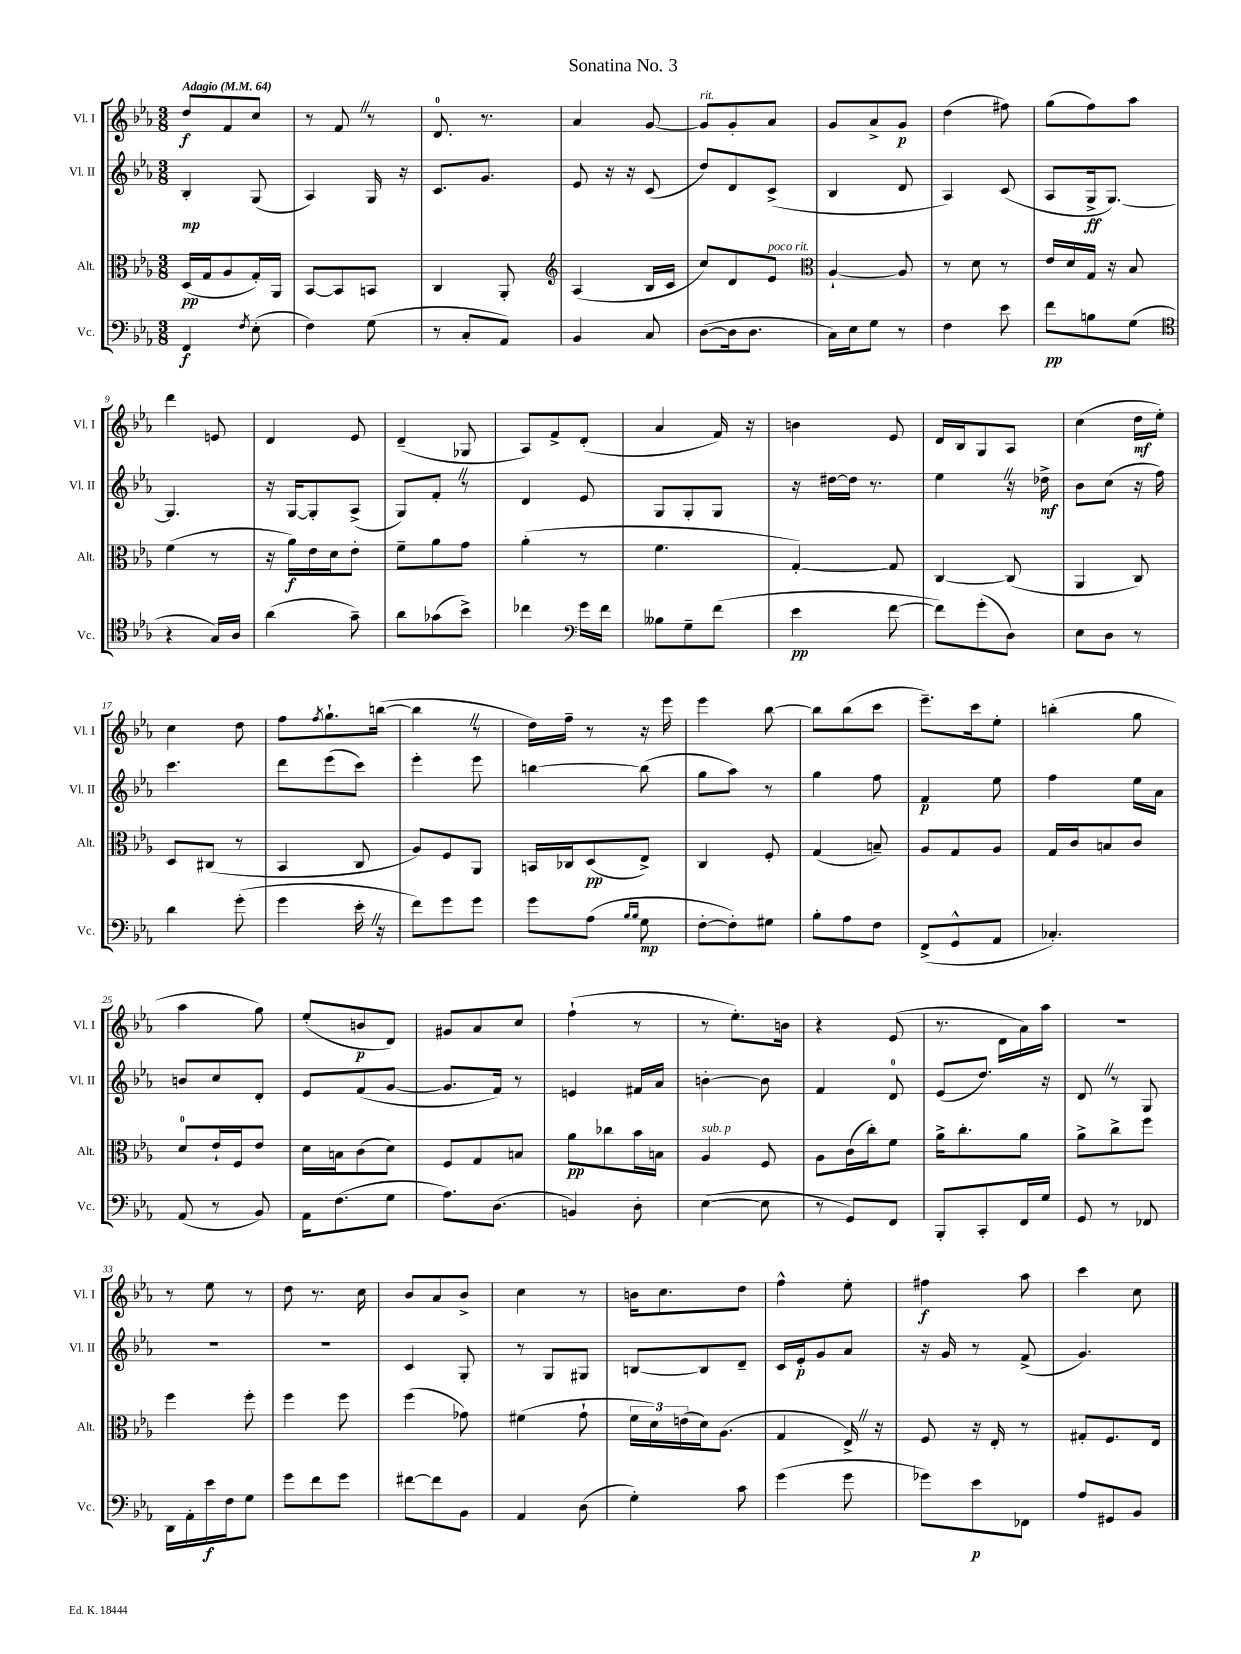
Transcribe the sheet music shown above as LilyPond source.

\header { title = "Sonatina No. 3" }
<<
\new StaffGroup <<
\new Staff = "s0" \with { instrumentName = "Vl. I" shortInstrumentName = "Vl. I" } {
    \clef treble \key ees \major \numericTimeSignature \time 3/8 \tempo "Adagio" 4 = 64
    d''8\f f'8 c''8 |
    r8 f'8 \once \override BreathingSign.text = \markup { \musicglyph "scripts.caesura.straight" } \breathe r8 |
    d'8.-0 r8. |
    aes'4 g'8~ |
    g'8^\markup { \italic "rit." } g'8-. aes'8 |
    g'8 aes'8-> g'8\p |
    d''4( fis''8) |
    g''8( f''8) aes''8 |
    d'''4 e'8 |
    d'4 ees'8 |
    d'4--( ges8 |
    aes8) f'8-> d'8-.( |
    aes'4 f'16) r16 |
    b'4 ees'8 |
    d'16 bes16 g8 aes8 |
    c''4( d''16\mf ees''16-.) |
    c''4 d''8 |
    f''8 \acciaccatura { f''8 } g''8.-! b''16~( |
    b''4 \once \override BreathingSign.text = \markup { \musicglyph "scripts.caesura.straight" } \breathe r8 |
    d''16) f''16-- r8 r16 ees'''16 |
    ees'''4 bes''8~ |
    bes''8 bes''8( c'''8 |
    ees'''8.--) c'''16 ees''8-. |
    b''4-.( g''8 |
    aes''4 g''8) |
    ees''8-.( b'8\p d'8) |
    gis'8 aes'8 c''8 |
    f''4-!( r8 |
    r8 ees''8.-.) b'16 |
    r4 ees'8( |
    r8. d'16 aes'16) aes''16 |
    R4. |
    r8 ees''8 r8 |
    d''8 r8. c''16 |
    bes'8 aes'8 bes'8-> |
    c''4 r8 |
    b'16 c''8. d''8 |
    f''4-^ ees''8-. |
    fis''4\f aes''8 |
    c'''4 c''8 \bar "|." |
}
\new Staff = "s1" \with { instrumentName = "Vl. II" shortInstrumentName = "Vl. II" } {
    \clef treble \key ees \major \numericTimeSignature \time 3/8
    bes4-.\mp g8( |
    aes4) g16 r16 |
    c'8. g'8. |
    ees'8 r16 r16 c'8( |
    d''8) d'8 c'8->( |
    bes4 d'8 |
    aes4) c'8( |
    aes8 g16->\ff g8.~) |
    g4. |
    r16 g16~ g8-. aes8->( |
    g8) f'8-. \once \override BreathingSign.text = \markup { \musicglyph "scripts.caesura.straight" } \breathe r8 |
    d'4 ees'8 |
    g8 g8-. g8 |
    r16 dis''16~ dis''16 r8. |
    ees''4 \once \override BreathingSign.text = \markup { \musicglyph "scripts.caesura.straight" } \breathe r16 des''16->\mf |
    bes'8 c''8( r16 f''16) |
    c'''4. |
    d'''8 ees'''8( c'''8) |
    ees'''4-. ees'''8 |
    b''4~ b''8( |
    g''8 aes''8) r8 |
    g''4 f''8 |
    f'4\p ees''8 |
    f''4 ees''16 aes'16 |
    b'8 c''8 d'8-. |
    ees'8 f'8( g'8~ |
    g'8. f'16) r8 |
    e'4 fis'16 aes'16 |
    b'4~-. b'8 |
    f'4 d'8-0 |
    ees'8( d''8.) r16 |
    d'8 \once \override BreathingSign.text = \markup { \musicglyph "scripts.caesura.straight" } \breathe r8 g8 |
    R4. |
    R4. |
    c'4 g8-. |
    r8 g8 gis8 |
    b8~ b8 d'8-- |
    c'16 ees'16-.\p g'8 aes'8 |
    r16 g'16 r8 f'8->( |
    g'4.) \bar "|." |
}
\new Staff = "s2" \with { instrumentName = "Alt." shortInstrumentName = "Alt." } {
    \clef alto \key ees \major \numericTimeSignature \time 3/8
    d16\pp( g16 aes8 g16-.) aes,16 |
    bes,8~ bes,8 b,8 |
    c4 aes,8-. |
    \clef treble aes4( bes16 c'16 |
    c''8) d'8 ees'8^\markup { \italic "poco rit." } |
    \clef alto aes4~-! aes8 |
    r8 d'8 r8 |
    ees'16 d'16 g16 r16 bes8 |
    f'4( r8 |
    r16 aes'16\f) ees'16 d'16 ees'8-. |
    f'8-- aes'8 g'8 |
    aes'4-.( r8 |
    f'4. |
    g4~-.) g8 |
    c4~ c8( |
    aes,4 c8) |
    d8 cis8( r8 |
    bes,4 c8 |
    aes8) f8 aes,8 |
    b,16 ces16 d8\pp( ees8->) |
    c4 f8-. |
    g4( b8--) |
    aes8 g8 aes8 |
    g16 c'16 b8 c'8 |
    d'8-0 ees'16-! f16 ees'8 |
    d'16 b16 c'8( d'8) |
    f8 g8 b8 |
    aes'8\pp ces''8 bes'16 b16 |
    aes4^\markup { \italic "sub. p" } f8 |
    aes8 c'16( c''16-.) f'8 |
    aes'16-> c''8.-. aes'8 |
    aes'8-> c''8-> f''8 |
    f''4 f''8-. |
    f''4 f''8 |
    f''4( ges'8) |
    fis'4( g'8-! |
    \tuplet 3/2 { f'16 d'16) e'16( } d'16) aes8.( |
    g4 ees16->) \once \override BreathingSign.text = \markup { \musicglyph "scripts.caesura.straight" } \breathe r16 |
    f8 r16 ees16-. r8 |
    gis8-. f8. ees16 \bar "|." |
}
\new Staff = "s3" \with { instrumentName = "Vc." shortInstrumentName = "Vc." } {
    \clef bass \key ees \major \numericTimeSignature \time 3/8
    f,4\f \acciaccatura { f8 } ees8-.( |
    f4) g8( |
    r8 c8-. aes,8) |
    bes,4 c8 |
    d8~( d16 d8. |
    c16) ees16 g8 r8 |
    f4 ees'8 |
    f'8\pp b8 g8( |
    \clef tenor r4 g16) aes16 |
    aes'4( g'8--) |
    aes'8 ges'8( bes'8->) |
    ces''4 \clef bass g'16 f'16 |
    beses8 g8-- f'8( |
    ees'4\pp f'8~ |
    f'8) g'8-.( d8) |
    ees8 d8 r8 |
    d'4 g'8-.( |
    g'4 ees'16-. \once \override BreathingSign.text = \markup { \musicglyph "scripts.caesura.straight" } \breathe r16 |
    f'8) g'8 g'8 |
    g'8 aes8( \grace { bes16 bes16 } g8\mp |
    f8~-. f8-.) gis8 |
    bes8-. aes8 f8 |
    f,8->( g,8-^ aes,8 |
    ces4.-.) |
    aes,8( r8 bes,8) |
    aes,16 f8.( g8 |
    aes8.) d8.( |
    b,4) d8-. |
    ees4~( ees8 |
    r8 g,8) f,8 |
    bes,,8-. c,8-. f,16 g16 |
    g,8 r8 fes,8 |
    d,16 aes,16-. ees'16\f f16 g8 |
    g'8 f'8 g'8 |
    fis'8~ fis'8 bes,8 |
    aes,4 d8( |
    g4-.) c'8 |
    g'4( g'8 |
    ges'8) ees'8\p fes,8 |
    aes8 gis,8 bes,8 \bar "|." |
}
>>
>>
